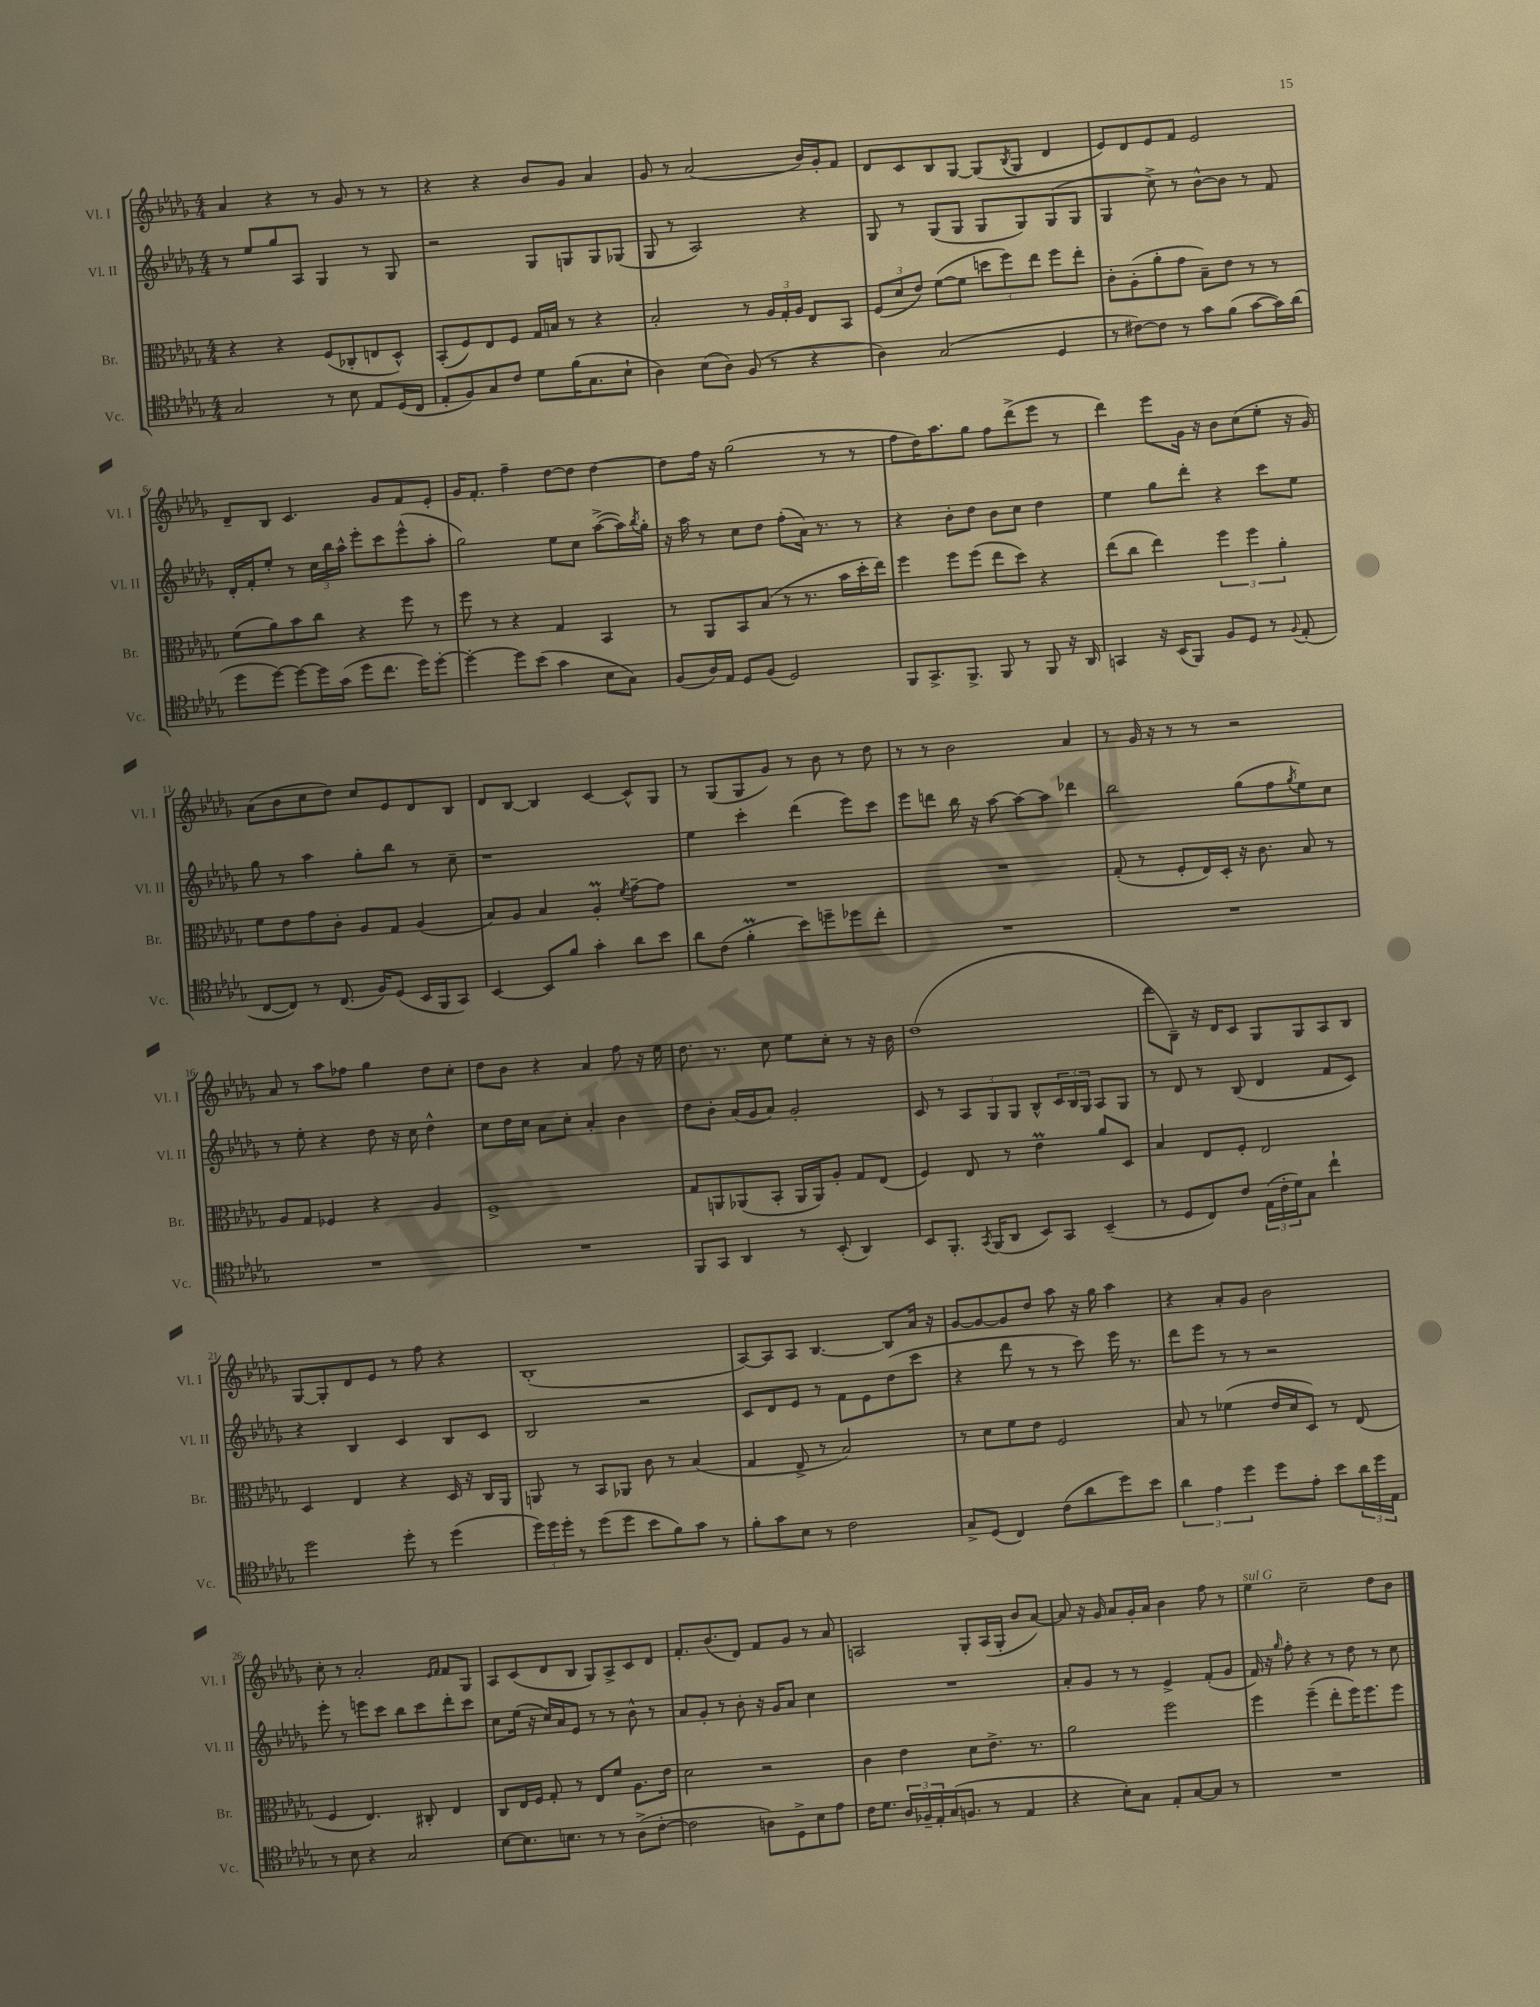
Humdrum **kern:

**kern	**kern	**kern	**kern
*staff4	*staff3	*staff2	*staff1
*clefC4	*clefC3	*clefG2	*clefG2
*k[b-e-a-d-g-]	*k[b-e-a-d-g-]	*k[b-e-a-d-g-]	*k[b-e-a-d-g-]
*M4/4	*M4/4	*M4/4	*M4/4
2G-	4r	8r	4a-
.	.	8ee-	.
.	4r	8gg-	4r
.	.	8A-	.
8r	(8F	4G-	8r
8B-	8C-'	.	8g-
8E-	8E	8r	8r
(16D-	8D-^^)	8G-	8r
16C	.	.	.
=	=	=	=
8E-'	(8BB-'	2r	4r
8F)	8F)	.	.
8G-	8E-	.	4r
8c	8F	.	.
8d-	16G-	8G-	8b-
.	16B	.	.
(16f	8r	8G	8g-
8.G-	.	.	.
.	4r	8G	4a-
8B-`	.	(8G-	.
=	=	=	=
4A-)	2B-'	8G-	8g-
.	.	8r	8r
(8B-	.	2A-)	(2a-
8A-)	.	.	.
(8F	8r	.	.
8r	24A-	.	.
.	24G-'	.	.
.	24A-	.	.
4r	8E-	4r	16b-)
.	.	.	16g-'
.	8BB-	.	8f
=	=	=	=
4A-)	(12F	8G-	8d-
.	12d-	.	.
.	.	8r	8c
.	12e-)	.	.
(2G-	([8f	(8G-	8B-
.	8f]	8G-	[8G-
.	12dd	8G-	(8G-]
.	12ff)	.	.
.	.	.	8qB-
.	.	8G-)	8G-
.	12ee-	.	.
4D-	8ff	(8G-	4d-
.	8ee-'	8G-	.
=	=	=	=
8r	8c'	4G-	8e-)
[8c#)	(8A-'	.	8d-
8c#]	8a-'	8cc^)	8e-
8r	8g-	8r	8f
8g-	8B-~)	[8b-^^	2e-
(8f	8e-	8b-]	.
[8g-	8r	8r	.
16g-])	8r	8f	.
(16a-	.	.	.
=	=	=	=
8dd-	(8f	16d-'	8d-~
.	.	16f'	.
[8dd-)	8a-)	8ee-'	8B-
8dd-_	8b-	8r	4.c
16dd-]	8cc	24cc	.
.	.	24bb-	.
(16g-	.	.	.
.	.	24aa-^^	.
8dd-	4r	8eee-'	.
8.cc	.	8ccc	8g-
.	8ff	(8eee-^^	8f
16dd-)	.	.	.
[8dd-'	8r	8aa-'	8e-'
=	=	=	=
4dd-'_	8ff	2gg-)	16g-
.	.	.	8.f'
.	8r	.	.
8dd-]	4r	.	4ff~
(8b-	.	.	.
4g-	4G-	8ee-	[8dd-
.	.	8cc	8dd-]
8B-	4BB-	([8aa-^	[4dd-
8G-)	.	16aa-])	.
.	.	8qbb-	.
.	.	16gg-'	.
=	=	=	=
(8F	8r	16r	8dd-]
.	.	16aa-	.
16A-)	8AA-	8r	16ff
16E-	.	.	16r
8D-	8BB-	8cc	(2gg-
(8F	(8B-	8dd-	.
2D-)	8r	(8ff'	.
.	8.r	16a-)	.
.	.	8.r	.
.	.	.	8r
.	16b-	.	.
.	16dd-'	8r	8r
.	16ee-)	.	.
=	=	=	=
8FF	4ff	4r	8ff
8.GG-^	.	.	16dd-)
.	.	.	8.aa-
.	8ff	8b-'	.
8.FF^	.	.	.
.	(8ff	8dd-	8gg-
8FF	8ee-	8b-	8ff
8r	8dd-)	8cc	(8ddd-^
8FF	4r	4dd-	8eee-
16r	.	.	8r
16AA-	.	.	.
=	=	=	=
4GG	(8ee-	4ee-	4ddd-)
.	8cc	.	.
16r	4ee-)	8gg-	8eee-
(16BB-	.	.	.
8FF)	.	8ddd-'	16g-
.	.	.	16r
8F	6ff	4r	8b-
8D-	.	.	(8cc
.	6ff	.	.
8r	.	8ccc	8ee-'
.	6a-'	.	.
8qqF	.	.	.
(8E-'	.	8ee-	16r
.	.	.	16g-)
=	=	=	=
[8C	8f	8gg-	(8a-
8C])	8e-	8r	8b-
8r	8g-	4aa-	8cc
(8.C	8c'	.	8dd-)
.	8A-	8gg-'	8cc
16F)	.	.	.
(8D-	8G-	8bb-	8e-
16BB-	(4A-	8r	8d-
16FF	.	.	.
8GG-)	.	8cc~	8B-
=	=	=	=
[4BB-	8B-)	1r	8d-
.	8A-	.	[8B-
8BB-]	4B-	.	4B-]
8f	.	.	.
4g-'	4A-'	.	[4c
.	8qf	.	.
8a-	[8g-~	.	8c^^]
8b-	8g-]	.	8G-
=	=	=	=
8a-	1r	4ee-	8r
(8c	.	.	(8G-
4f'	.	4ccc'	8G-
.	.	.	8g-)
8b-)	.	(4ddd-	8r
8dd~	.	.	8b-
8dd-	.	8eee-)	8r
8cc'	.	8ccc	8dd-
=	=	=	=
1r	1r	8eee-	8r
.	.	8ddd	8r
.	.	16bb-	2b-
.	.	16r	.
.	.	[8aa-	.
.	.	8aa-_	.
.	.	8aa-]	.
.	.	4ddd-	4a-
=	=	=	=
1r	(8G-'	2bb-	8r
.	8r	.	16g-
.	.	.	16r
.	8F'	.	8r
.	16E-)	.	8r
.	16D-'	.	.
.	16r	(8gg-	2r
.	8.c	.	.
.	.	8ff	.
.	.	8qgg-	.
.	8B-	8ee-)	.
.	8r	8cc	.
=	=	=	=
1r	8A-	8r	8a-
.	8G-	8ee-'	8r
.	4F-	4r	8aa-
.	.	.	8ff-
.	4r	8dd-	4gg-
.	.	16r	.
.	.	16cc	.
.	4A-	4dd-^^	8dd-
.	.	.	8cc'
=	=	=	=
1r	1F^	8cc	8dd-
.	.	16dd-	8b-
.	.	16cc	.
.	.	8a-	4r
.	.	8cc'	.
.	.	4a-'	4a-
.	.	4b-	8ff
.	.	.	16r
.	.	.	16ee-
=	=	=	=
8FF	8G-	8dd-	8.dd-
8GG-	8AA	8b-'	.
.	.	.	8.r
4AA-	(8AA-	(16a-	.
.	.	16g-	.
.	8BB-'	8a-)	8cc
8r	16AA-	2g-'	8ee-
.	16AA-)	.	.
(8BB-'	8A-'	.	8cc'
4AA-)	8G-	.	8r
.	(8E-	.	16r
.	.	.	16b-
=	=	=	=
8BB-	4F)	8c	(1dd-
8.FF'	.	8r	.
.	8E-	12A-	.
8qGG-	.	.	.
(16FF	.	.	.
.	.	12G-	.
8AA-	8r	.	.
.	.	12G-	.
8BB-)	4e-	8B-^^	.
8GG-	.	24c	.
.	.	24B-	.
.	.	24G-	.
(4BB-~	8a-	8A-	.
.	8D-	8G-	.
=	=	=	=
8r	4B-	8r	8ddd-
8D-	.	8d-	8B-~)
8C)	8E-	8r	16r
.	.	.	16d-
8c	8F'	(8B-	8c
(24E-	2E-	4d-	8G-
24c'	.	.	.
24d-)	.	.	.
8G-	.	.	8G-
4cc`	.	8f	8A-
.	.	8c)	8B-
=	=	=	=
2dd-	4D-	4r	[8G-
.	.	.	8G-']
.	4E-	4B-	8d-
.	.	.	8e-
8dd-'	4r	4c	8r
8r	.	.	8ff
(4dd-	16D-	8B-	4r
.	16r	.	.
.	16C	8c	.
.	16AA-	.	.
=	=	=	=
24dd-)	8AA	2B-	(1B-'
24dd-	.	.	.
24dd-'	.	.	.
8r	8r	.	.
(8dd-	8BB-	.	.
8dd-	8AA-	.	.
8b-	8c	2r	.
8f)	8r	.	.
8g-	(4B-	.	.
8r	.	.	.
=	=	=	=
8f'	4G-	8c	[8A-)
8g-	.	8d-	8A-]
8B-	8E-^	8e-	8A-
8r	8r	8r	[4.B-
2c	2B-)	8f	.
.	.	8e-	.
.	.	(8dd-	8B-]
.	.	8ccc	16a-
.	.	.	16r
=	=	=	=
8G-^	8r	4r	[8g-
(8D-	8d-	.	8g-_
4C)	8f	8ddd-	8g-]
.	8e-	8r	8dd-
(8c	2F	8r	8aa-
8a-	.	8ccc)	16r
.	.	.	16gg-
8dd-)	.	16eee-	4aa-
.	.	8.r	.
8b-	.	.	.
=	=	=	=
6a-	8B-	8ddd-	4r
.	8r	8eee-	.
6e-	.	.	.
.	(4f-	8r	8a-'
6dd-	.	.	.
.	.	8r	8g-
8dd-	16e-	2r	2b-
.	16d-	.	.
8e-'	8D-)	.	.
8b-	8r	.	.
24a-	(8E-	.	.
24dd-	.	.	.
24E-	.	.	.
=	=	=	=
8r	4F	8eee-'	8cc'
8B-	.	8r	8r
4r	4.E-)	8eee	2a-'
.	.	8ccc	.
2G-	.	8bb-	.
.	8C#'	8ccc	.
.	.	.	16qqe-
.	.	.	16qqf
.	4E-	8ddd-'	8f
.	.	8ccc	8G-
=	=	=	=
[8B-	8C	8cc	8A-
8.B-]	16E-	(16ee-	(8c
.	16F	16r	.
.	8G-'	16cc)	8d-
8.B	.	16a-	.
.	8r	8e-	8B-
8r	8E-	8r	8G-)
8r	8f	8r	8A-^
(8A-^	8.A-	8b-^^	8c
[8c'	.	8r	8d-
.	16e-	.	.
=	=	=	=
2c]	2d-	8a-	8.f'
.	.	8g-'	.
.	.	.	(8.b-
.	.	8r	.
.	.	8b-'	8d-)
8A)	2r	16r	8f
.	.	16g-	.
8D-^	.	8a-	8g-
8B-	.	4cc	8r
8e-	.	.	8a-
=	=	=	=
16c	4c	1r	2A
8.d-	.	.	.
24A-	4e-	.	.
24F-~	.	.	.
24E-'	.	.	.
(16G-	.	.	.
8.F	.	.	.
.	8d-	.	8G-'
8r	8.e-^	.	(16A
.	.	.	16G-'
4E-	.	.	8b-
.	8.r	.	.
.	.	.	[8a-)
=	=	=	=
4r	2a-	8a-'	8a-]
.	.	8g-	16r
.	.	.	16g-
8B-')	.	8r	8a-
8G-	.	8r	16g-'
.	.	.	16a-
8E-'	2ff	4e-^	4b-
[8G-	.	.	.
8G-]	.	(8f'	8ff
8r	.	8g-	8r
=	=	=	=
1r	4ff	16f)	4ee-
.	.	16r	.
.	.	16qqgg-	.
.	.	8ff'	.
.	(4ff~	4r	2cc~
.	8ee-'	8r	.
.	16ff)	8dd-	.
.	8.ff	.	.
.	.	8r	8dd-
.	8ff	8cc	8b-
==	==	==	==
*-	*-	*-	*-
